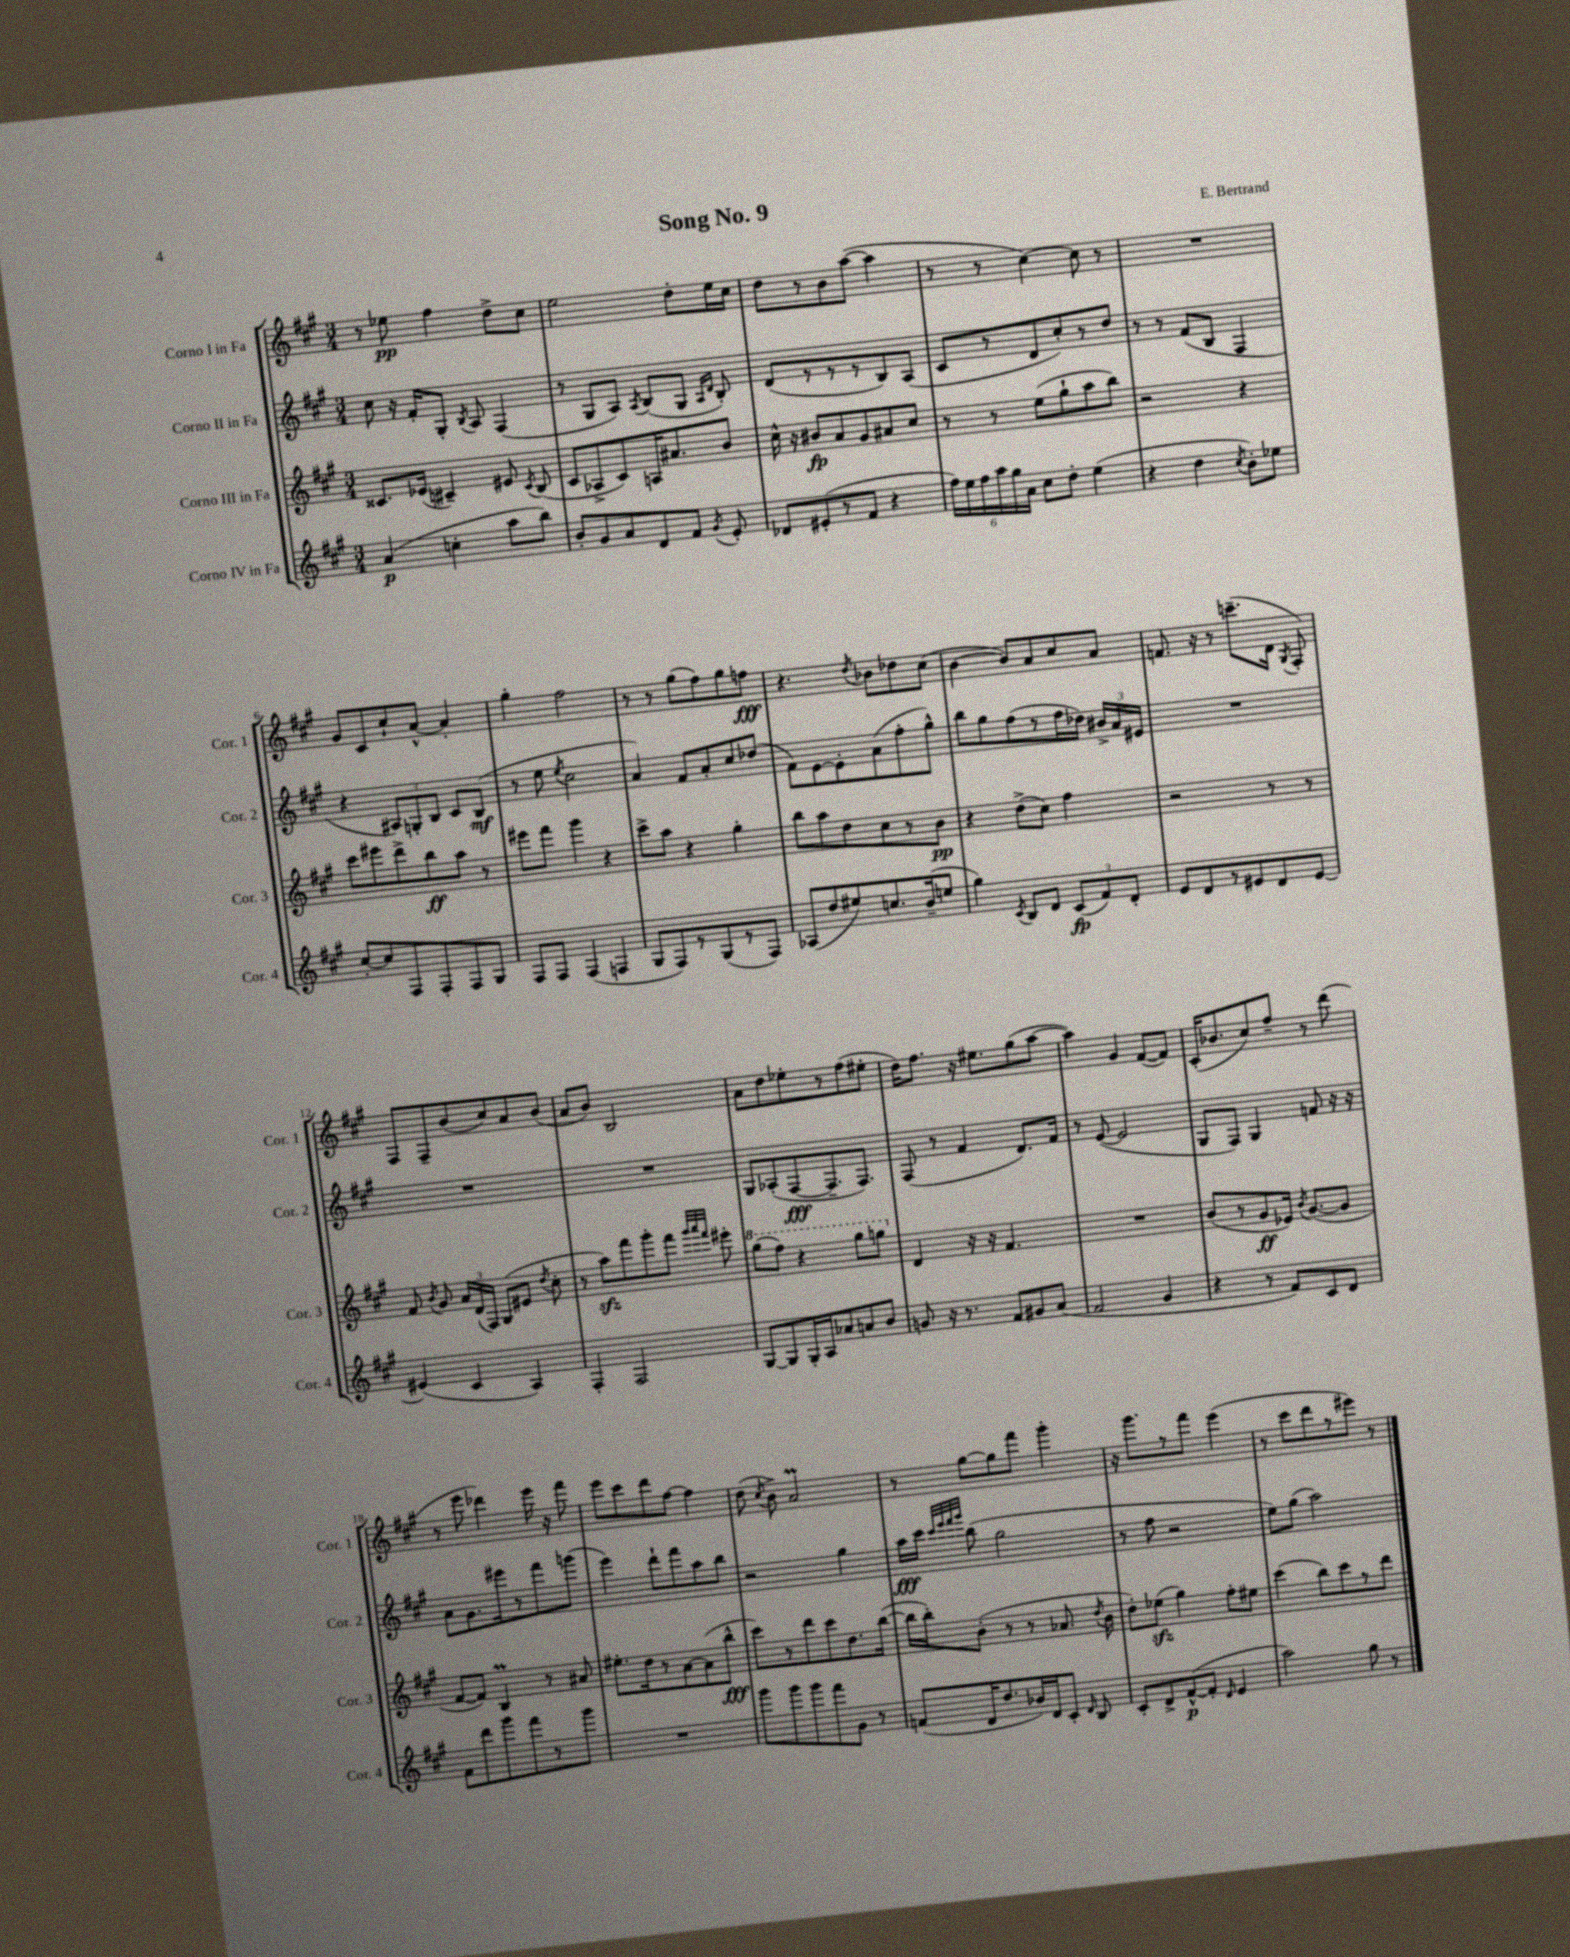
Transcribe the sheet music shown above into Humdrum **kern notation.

**kern	**dynam	**kern	**dynam	**kern	**dynam	**kern	**dynam
*part4	*part4	*part3	*part3	*part2	*part2	*part1	*part1
*staff4	*staff4	*staff3	*staff3	*staff2	*staff2	*staff1	*staff1
*I"Corno IV in Fa	*	*I"Corno III in Fa	*	*I"Corno II in Fa	*	*I"Corno I in Fa	*
*I'Cor. 4	*	*I'Cor. 3	*	*I'Cor. 2	*	*I'Cor. 1	*
*clefG2	*	*clefG2	*	*clefG2	*	*clefG2	*
*k[f#c#g#]	*	*k[f#c#g#]	*	*k[f#c#g#]	*	*k[f#c#g#]	*
*M3/4	*	*M3/4	*	*M3/4	*	*M3/4	*
=1	=1	=1	=1	=1	=1	=1	=1
(4a/	p	8.c##X/L	.	8cc#\	.	8r	.
.	.	.	.	16r	.	8ee-X\	pp
.	.	(16e-X/Jk	.	16f#'/KL	.	.	.
4ccn'\	.	4c#X~/)	.	8G#'/J	.	4ff#\	.
.	.	.	.	8qB/	.	.	.
.	.	.	.	8A/	.	.	.
8aa\L	.	8e#X/	.	(4F#/	.	8dd^\L	.
.	.	8qc#/	.	.	.	.	.
8bb\J)	.	(8B/	.	.	.	8cc#\J	.
=2	=2	=2	=2	=2	=2	=2	=2
8b'/L	.	8c#/L	.	8r	.	2ee\	.
8g#/	.	8A-X^/	.	8G#/L	.	.	.
8a/	.	8c#/)	.	8A/J)	.	.	.
.	.	.	.	8qA/	.	.	.
8d/	.	16An/K	.	(8B/L	.	.	.
.	.	8.a#X/	.	.	.	.	.
8f#/J	.	.	.	8G#/J	.	8dd'\L	.
.	.	.	.	16qqA/LL	.	.	.
8qg#/	.	.	.	16qqd/JJ	.	.	.
8e'/	.	8b/J	.	8B'/)	.	16ee\L	.
.	.	.	.	.	.	16cc#\JJ	.
=3	=3	=3	=3	=3	=3	=3	=3
8d-X/L	.	16cc#^^\	.	(8d/L	.	8dd\L	.
.	.	16r	.	.	.	.	.
(8e#X'/	.	8b#X/L	fp	8r	.	8r	.
8r	.	8a/	.	8r	.	8b\	.
8f#/J	.	8g#/	.	8r	.	([8aa\J	.
4r	.	8a#X/	.	8B/)	.	4aa\]	.
.	.	8cc#/J	.	(8A/J	.	.	.
=4	=4	=4	=4	=4	=4	=4	=4
24ff#\LL)	.	8r	.	8c#/L	.	8r	.
24ee\	.	.	.	.	.	.	.
24ff#\	.	.	.	.	.	.	.
24aa\	.	8r	.	8r	.	8r	.
24gg#\	.	.	.	.	.	.	.
24a\JJ	.	.	.	.	.	.	.
8cc#\L	.	(8ee\L	.	8d/	.	[4cc#\)	.
8dd'\J	.	8gg#`\	.	8cc#'/)	.	.	.
(4ee\	.	8aa\	.	8r	.	8cc#\]	.
.	.	8bb\J)	.	8dd/J	.	8r	.
=5	=5	=5	=5	=5	=5	=5	=5
4r	.	2r	.	8r	.	2.r	.
.	.	.	.	8r	.	.	.
4dd\	.	.	.	(8f#/L	.	.	.
.	.	.	.	8B/J	.	.	.
8qcc#/	.	.	.	.	.	.	.
8b'\L)	.	4r	.	4F#/	.	.	.
8ee-X\J	.	.	.	.	.	.	.
!!LO:LB:g=z
=6	=6	=6	=6	=6	=6	=6	=6
[8cc#'/L	.	8ccc#\L	.	4r	.	8g#/L	.
8cc#/]	.	8eee#X\	.	.	.	8c#/	.
8F#/	.	8ddd^\	.	12A#X/L)	.	8cc#`/	.
.	.	.	.	12Gn'/	.	.	.
8F#'/	.	8bb\	ff	.	.	[8a^^/J	.
.	.	.	.	12B/J	.	.	.
8F#/	.	8aa\J	.	8c#/L	.	4a'/]	.
8G#/J	.	8r	.	(8B/J	mf	.	.
=7	=7	=7	=7	=7	=7	=7	=7
8F#/L	.	8eee#X\L	.	8r	.	4gg#'\	.
8F#/J	.	8fff#\J	.	8ee\	.	.	.
.	.	.	.	8qee/	.	.	.
(4F#/	.	4ggg#\	.	2cc#\	.	2ff#\	.
4Fn/	.	4r	.	.	.	.	.
=8	=8	=8	=8	=8	=8	=8	=8
8G#/L	.	8ccc#^\L	.	4a/)	.	8r	.
8F#/)	.	8aa\J	.	.	.	8r	.
8r	.	4r	.	8f#/L	.	(8gg#\L	.
(8G#/	.	.	.	8a'/	.	8ff#\)	.
8r	.	4gg#'\	.	8cc#/	.	8gg#\	.
8F#/J)	.	.	.	(8dd-X/J	.	8ffn\J	fff
=9	=9	=9	=9	=9	=9	=9	=9
(8A-X/L	.	8bb\L	.	8f#\L)	.	4.r	.
8dd/	.	8aa\	.	[8e\	.	.	.
8ee#X/)	.	8dd\	.	8e'\]	.	.	.
.	.	.	.	.	.	8qdd/	.
8.ccn/	.	8cc#\	.	(8a\	.	8b-X\L	.
.	.	8r	.	8ff#'\	.	8dd-X\	.
(16b~/k	.	.	.	.	.	.	.
8een/J	.	8b\J	pp	8gg#^^\J)	.	(8cc#\J	.
=10	=10	=10	=10	=10	=10	=10	=10
4gg#\)	.	4r	.	8bb\L	.	[4b\	.
.	.	.	.	8gg#\	.	.	.
8qc#/	.	.	.	.	.	.	.
8B/L	.	(8dd^\L	.	(8ff#\	.	8b/L])	.
8d/J	.	8cc#\J)	.	8r	.	8a/	.
(12c#/L	fp	4ff#\	.	16ff#\L	.	8cc#/	.
.	.	.	.	16dd-X\JJ)	.	.	.
12f#/)	.	.	.	.	.	.	.
.	.	.	.	24b#X^/LL	.	8a/J	.
12d'/J	.	.	.	24a/	.	.	.
.	.	.	.	24e#X/JJ	.	.	.
=11	=11	=11	=11	=11	=11	=11	=11
8e/L	.	2r	.	2.r	.	8.fn/	.
8d/	.	.	.	.	.	.	.
.	.	.	.	.	.	16r	.
8r	.	.	.	.	.	8r	.
8e#X/	.	.	.	.	.	(8.cccn~\L	.
8d/	.	8r	.	.	.	.	.
.	.	.	.	.	.	16d\Jk	.
.	.	.	.	.	.	8qG#/	.
[8e#/J	.	8r	.	.	.	8F#'/)	.
!!LO:LB:g=z
=12	=12	=12	=12	=12	=12	=12	=12
(4e#X/]	.	8f#/	.	2.r	.	8F#/L	.
.	.	8qb/	.	.	.	.	.
.	.	8g#/	.	.	.	8F#~/	.
4c#/	.	24a/LL	.	.	.	(8b/	.
.	.	(24d/	.	.	.	.	.
.	.	24F#/JJ)	.	.	.	.	.
.	.	(8G#/L	.	.	.	8cc#/)	.
4A/)	.	8e#X/J	.	.	.	8a/	.
.	.	8qdd/	.	.	.	.	.
.	.	8cc#'\	.	.	.	(8b/J	.
=13	=13	=13	=13	=13	=13	=13	=13
4F#'/	.	8r	.	2.r	.	8a/L	.
.	.	8aazz\L)	.	.	.	8b/J)	.
2F#/	.	8fff#\	.	.	.	2B/	.
.	.	8ggg#'\	.	.	.	.	.
.	.	8fff#\J	.	.	.	.	.
.	.	32qqggg#/LLL	.	.	.	.	.
.	.	32qqaaa/	.	.	.	.	.
.	.	32qqfff#/JJJ	.	.	.	.	.
.	.	8eee#X'\	.	.	.	.	.
=14	=14	=14	=14	=14	=14	=14	=14
*	*	*8va	*	*	*	*	*
[8G#/L	.	(8ggg#\L	.	8G#/L	.	8a\L	.
8G#/]	.	8fff#\J)	.	(8A-X'/	.	8dd\	.
16G#'/L	.	4r	.	[8F#/	fff	8ee-X'\	.
16A/J	.	.	.	.	.	.	.
8a-X/	.	.	.	8.F#~/]	.	8r	.
8an/	.	8ggg#\L	.	.	.	(8ff#\	.
.	.	.	.	8.F#/J)	.	.	.
8b/J	.	8gggn\J	.	.	.	8ee#X'\J	.
=15	=15	=15	=15	=15	=15	=15	=15
*	*	*X8va	*	*	*	*	*
8gn/	.	4d/	.	(8F#/	.	16dd\KL)	.
.	.	.	.	.	.	8.ff#\J	.
16r	.	.	.	8r	.	.	.
8.r	.	.	.	.	.	.	.
.	.	16r	.	4f#/	.	16r	.
.	.	16r	.	.	.	8.ee#X\L	.
8f#/L	.	4.f#/	.	.	.	.	.
8g#X/	.	.	.	8.d/L)	.	(8gg#\	.
(8a/J	.	.	.	.	.	[8aa\J	.
.	.	.	.	16f#/Jk	.	.	.
=16	=16	=16	=16	=16	=16	=16	=16
2f#/	.	2.r	.	8r	.	4aa\])	.
.	.	.	.	([8e/	.	.	.
.	.	.	.	2e/]	.	4g#/	.
4g#/	.	.	.	.	.	([8f#/L	.
.	.	.	.	.	.	8f#/J])	.
=17	=17	=17	=17	=17	=17	=17	=17
4r	.	(8b/L	.	8G#/L	.	(16c#'/KL	.
.	.	.	.	.	.	8.b-X/	.
.	.	8r	.	8F#/J)	.	.	.
8r	.	8g#/	ff	4G#/	.	8cc#/)	.
8f#/L)	.	16e-X/Jk)	.	.	.	8ff#~/J	.
.	.	8qb/	.	.	.	.	.
.	.	([8.g#/L	.	.	.	.	.
8c#/	.	.	.	8fn/	.	8r	.
8d/J	.	8g#/J]	.	16r	.	(8ddd\	.
.	.	.	.	16r	.	.	.
!!LO:LB:g=z
=18	=18	=18	=18	=18	=18	=18	=18
8f#\L	.	[8f#/L	.	8a\L	.	8r	.
8ddd\	.	8f#/J])	.	8.g#\	.	8eee\	.
8ggg#\	.	4BM/	.	.	.	4ddd-X\)	.
.	.	.	.	16eee#X\k	.	.	.
8fff#\	.	.	.	8r	.	.	.
8r	.	8r	.	8fff#\	.	16eee\	.
.	.	.	.	.	.	16r	.
8ggg#\J	.	8a#X/	.	(8gggn\J	.	8fff#\	.
=19	=19	=19	=19	=19	=19	=19	=19
2.r	.	8.ee#X'\L	.	4eee\)	.	8eee\L	.
.	.	.	.	.	.	8ccc#\	.
.	.	16dd\k	.	.	.	.	.
.	.	8r	.	8ddd`\L	.	8ddd\	.
.	.	[8a\	.	8fff#\	.	[8ff#\J	.
.	.	(8a\]	.	8aa\	.	4ff#\]	.
.	.	8bb^^\J	fff	8bb\J	.	.	.
=20	=20	=20	=20	=20	=20	=20	=20
8ggg#\L	.	8ccc#\L)	.	2r	.	(8dd\	.
.	.	.	.	.	.	8qcc#/	.
8ggg#\	.	8r	.	.	.	8b^\)	.
8ggg#\	.	8ddd\	.	.	.	2aM/	.
8fff#\	.	8ccc#\	.	.	.	.	.
8g#\J	.	8.dd\	.	4gg#\	.	.	.
8r	.	.	.	.	.	.	.
.	.	([16bb\Jk	.	.	.	.	.
=21	=21	=21	=21	=21	=21	=21	=21
(8fn/L	.	16bb\LL]	.	16aa\LL	fff	8r	.
.	.	16bb'\J)	.	16ccc#\JJ	.	.	.
.	.	.	.	32qqccc#/LLL	.	.	.
.	.	.	.	32qqeee/	.	.	.
.	.	.	.	32qqfff#/	.	.	.
.	.	.	.	32qqggg#/JJJ	.	.	.
16d/K	.	(8b'\J	.	(8bb\	.	[8gg#\L	.
8.dd/	.	.	.	.	.	.	.
.	.	8r	.	2gg#\	.	8gg#\]	.
16b-X/L)	.	8r	.	.	.	8fff#\J	.
16d/J	.	.	.	.	.	.	.
8c#'/J	.	8.a-X/	.	.	.	4ggg#'\	.
16qqd/	.	.	.	.	.	.	.
8B/	.	.	.	.	.	.	.
.	.	8qdd/	.	.	.	.	.
.	.	16b\	.	.	.	.	.
=22	=22	=22	=22	=22	=22	=22	=22
8c#'/L	.	8dd'\L)	.	8r	.	16r	.
.	.	.	.	.	.	8.ggg#\L	.
8d^/	.	(8ee-Xzz\J	.	8ff#\	.	.	.
([8f#^^/	p	4gg#\)	.	2r	.	8r	.
8f#'/J]	.	.	.	.	.	8fff#\J	.
16qqd/	.	.	.	.	.	.	.
4e/	.	8ff#'\L	.	.	.	(4eee\	.
.	.	8ee#X\J	.	.	.	.	.
=23	=23	=23	=23	=23	=23	=23	=23
2aa\)	.	(4ccc#\	.	8ee\L)	.	8r	.
.	.	.	.	(8gg#\J	.	8ccc#\L	.
.	.	8bb\L)	.	2aa\)	.	8ddd\	.
.	.	8ccc#\	.	.	.	8r	.
8gg#\	.	8r	.	.	.	8eee#X\J)	.
8r	.	8ddd\J	.	.	.	8r	.
==	==	==	==	==	==	==	==
*-	*-	*-	*-	*-	*-	*-	*-
